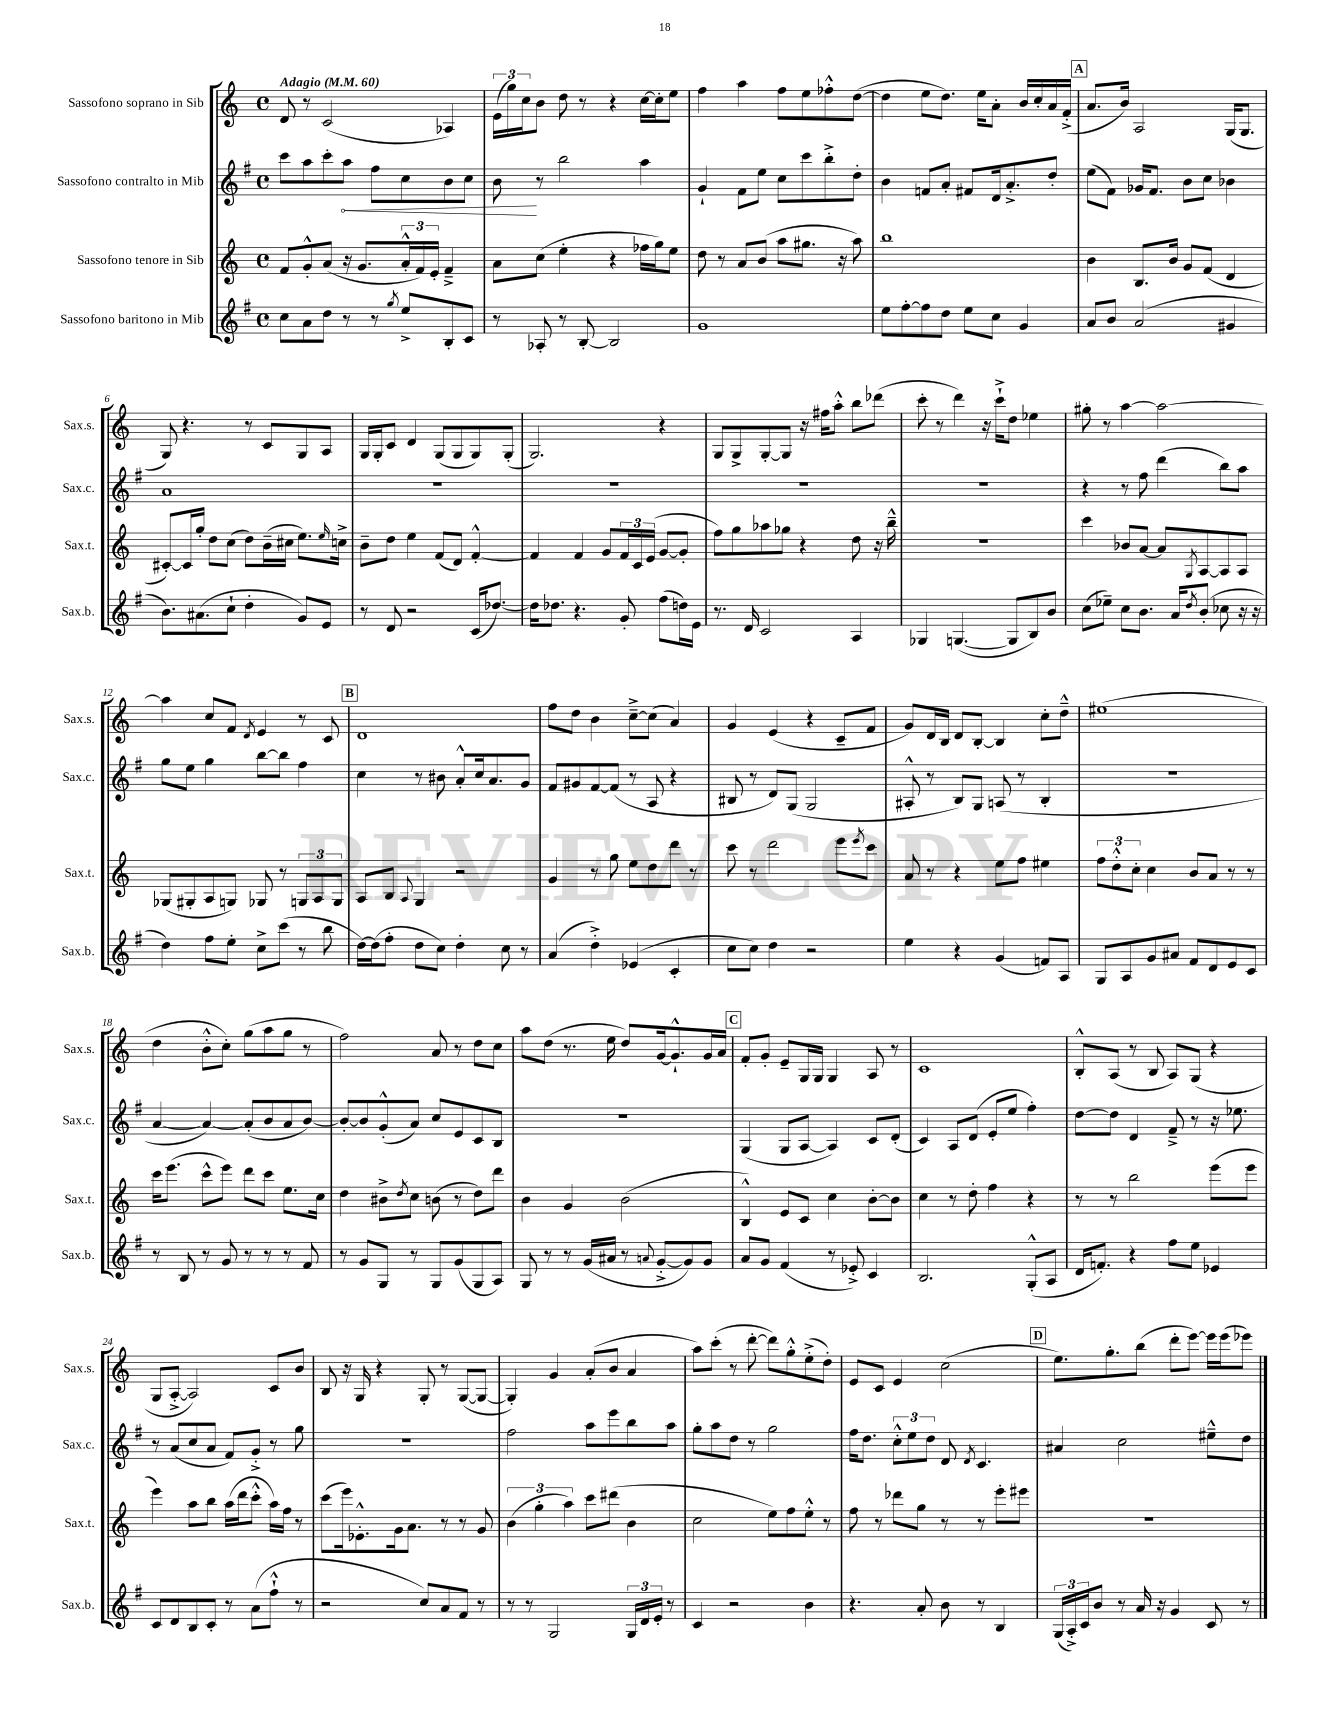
<<
\new StaffGroup <<
\new Staff = "s0" \with { instrumentName = "Sassofono soprano in Sib" shortInstrumentName = "Sax.s." } {
    \clef treble \key c \major \defaultTimeSignature \time 4/4 \tempo "Adagio" 4 = 60
    d'8 r8 c'2( aes4) |
    \tuplet 3/2 { e'16( g''16) c''16 } b'8 d''8 r8 r4 c''16~ c''16-. e''8 |
    f''4 a''4 f''8 e''8 fes''8-.-^ d''8~( |
    d''4 e''8 d''8.) e''16 a'8-. b'16 c''16-. a'16 f'16-.->( |
    \mark \markup { \box "A" } a'8. b'16) a2 g16( g8. |
    g8) r4. r8 c'8 g8 a8 |
    g16 g16-. c'8 d'4 g8( g8 g8) g8-.( |
    g2.) r4 |
    g8 g8-> g8~-. g8 r16 fis''16 a''8-.-^ b''8 des'''8( |
    c'''8-. r8 d'''4) r16 c'''16-!-> d''8 ees''4 |
    gis''8-. r8 a''4~ a''2~ |
    a''4 c''8 f'8 \acciaccatura { d'8 } e'4 r8 c'8 |
    \mark \markup { \box "B" } d'1 |
    f''8 d''8 b'4 c''8~---> c''8( a'4) |
    g'4 e'4( r4 c'8-- f'8 |
    g'8) d'16 b16 d'8 b8~-. b4 c''8-. d''8---^ |
    eis''1( |
    d''4 b'8-.-^ c''8-.) g''8( a''8 g''8 r8 |
    f''2) a'8 r8 d''8 c''8 |
    a''8 d''8( r8. e''16 d''8) g'16~ g'8.-!-^ g'16 a'16 |
    \mark \markup { \box "C" } f'8-. g'8-. e'8-- g16 g16 g4 a8 r8 |
    c'1 |
    b8-.-^ a8( r8 b8 a8) g8( r4 |
    g8 a8~-.-> a2) c'8 b'8 |
    b8 r16 g16 r4 g8-. r8 g8~( g8~ |
    g4-.) g'4 a'8-.( b'8 a'4 |
    a''8) c'''8-.( r8 d'''8~-. d'''8) g''8-.-^ e''8-.->( d''8-.) |
    e'8 c'8 e'4 c''2( |
    \mark \markup { \box "D" } e''8.) g''8.-. b''8( d'''8-. e'''8~) e'''16 e'''16( ees'''8) \bar "|." |
}
\new Staff = "s1" \with { instrumentName = "Sassofono contralto in Mib" shortInstrumentName = "Sax.c." } {
    \clef treble \key g \major \defaultTimeSignature \time 4/4
    c'''8 a''8 c'''8-. \once \override Hairpin.circled-tip = ##t a''8\< fis''8 c''8 b'8 c''8 |
    b'8\! r8 b''2 a''4 |
    g'4-! fis'8 e''8 c''8 c'''8 b''8-.-> d''8-. |
    b'4 f'8 a'8-. fis'8 d'16 a'8.-.-> d''8-. |
    \mark \markup { \box "A" } e''8( fis'8) ges'16 fis'8. b'8 c''8 bes'4 |
    a'1 |
    R1 |
    R1 |
    R1 |
    R1 |
    r4 r8 fis''8 d'''4( b''8) a''8 |
    g''8 e''8 g''4 b''8~ b''8 fis''4 |
    \mark \markup { \box "B" } c''4 r8 bis'8 a'8-.-^ c''16 a'8. g'8 |
    fis'8 gis'8 fis'8~ fis'8( r8 a8 r4 |
    bis8 r8 d'8) g8( g2 |
    ais8-.-^ r8 b8) g8 a8( r8 b4-. |
    R1 |
    a'4~ a'4~) a'8-.( b'8 a'8 b'8~) |
    b'8~-. b'8 g'8-.-^( a'8) c''8 e'8 c'8 b8 |
    R1 |
    \mark \markup { \box "C" } g4( g8 a8~ a4) c'8 d'8-.( |
    c'4) a8 d'8( e'8-. e''8 fis''4-.) |
    d''8~ d''8 d'4 fis'8---> r8 r16 ees''8. |
    r8 a'8( c''8 a'8 fis'8) g'8-.-> r8 g''8 |
    R1 |
    fis''2 a''8 e'''8 b''8 a''8 |
    g''8-. a''8 d''8 r8 g''2 |
    fis''16 d''8. \tuplet 3/2 { c''8-.-^ e''8 d''8 } d'8 \acciaccatura { d'8 } c'4. |
    \mark \markup { \box "D" } ais'4 c''2 eis''8---^ d''8 \bar "|." |
}
\new Staff = "s2" \with { instrumentName = "Sassofono tenore in Sib" shortInstrumentName = "Sax.t." } {
    \clef treble \key c \major \defaultTimeSignature \time 4/4
    f'8 g'8-.-^ a'8( r16 g'8. \tuplet 3/2 { a'16-.-^ f'16) e'16-. } f'4---> |
    a'8 c''8( e''4-. r4 fes''16 g''16) e''8 |
    d''8 r8 a'8 b'8( a''8 gis''8. r16 a''8) |
    b''1 |
    \mark \markup { \box "A" } b'4 b8. b'16 g'8 f'8( d'4 |
    cis'8~-.) cis'16 g''16-. d''8 c''8( d''8) b'16--( cis''16 e''8.) \grace { e''16 } c''16-> |
    b'8-- d''8 e''4 f'8( d'8) f'4~-.-^ |
    f'4 f'4 g'8 \tuplet 3/2 { f'16 c'16 e'16( } g'8~ g'8-. |
    f''8) g''8 aes''8 ges''8 r4 d''8 r16 b''16---^ |
    r1 |
    c'''4 bes'8 a'8~ a'8 \acciaccatura { g8 } a8~ a8 a8 |
    ges8( gis8-. a8 g8) ges8 r8 \tuplet 3/2 { g8 a8 g8 } |
    \mark \markup { \box "B" } a8 b8 \appoggiatura { a8 } g4 r2 |
    g'4 r8 g''8 e''8 d''8 d'''8 r8 |
    c'''8 r8 d'''2 e'''8 \acciaccatura { e'''8 } c'''8 |
    a'8 r8 r4 e''8 f''8 eis''4 |
    \tuplet 3/2 { f''8 d''8-.-^ c''8-. } c''4 b'8 a'8 r8 r8 |
    c'''16 e'''8.( c'''8-^ e'''8) d'''8 c'''8 e''8. c''16 |
    d''4 bis'8-> \acciaccatura { d''8 } c''8 b'8( r8 d''8) d'''8 |
    b'4 g'4 b'2( |
    \mark \markup { \box "C" } b4-^) e'8 c'8 c''4 b'8~-. b'8 |
    c''4 r8 d''8-. f''4 r4 |
    r8 r8 b''2 e'''8( e'''8 |
    e'''4) a''8 b''8 a''16( d'''16 c'''8-.-^ a''16) f''16 r8 |
    c'''8( e'''16) ees'8.-.-^ g'16 a'8. r8 r8 g'8 |
    \tuplet 3/2 { b'4( g''4-. a''4) } c'''8 dis'''8( b'4 |
    c''2 e''8) f''8 e''8-.-^ r8 |
    f''8 r8 des'''8 g''8 r8 r8 e'''8-. eis'''8 |
    \mark \markup { \box "D" } R1 \bar "|." |
}
\new Staff = "s3" \with { instrumentName = "Sassofono baritono in Mib" shortInstrumentName = "Sax.b." } {
    \clef treble \key g \major \defaultTimeSignature \time 4/4
    c''8 a'8 d''8 r8 r8 \acciaccatura { g''8 } e''8-> b8-. c'8 |
    r8 aes8-. r8 b8~-. b2 |
    g'1 |
    e''8 fis''8~-. fis''8 d''8 e''8 c''8 g'4 |
    \mark \markup { \box "A" } a'8 b'8 a'2( gis'4 |
    b'8.) ais'8.( c''8-! d''4-. g'8) e'8 |
    r8 d'8 r2 c'16( des''8.~) |
    des''16 des''8. r4. g'8-. fis''8( d''16) e'16 |
    r8. d'16 c'2 a4 |
    ges4 g4.~( g8 b8) b'8 |
    c''8( ees''8--) c''8 b'8. a'16 \acciaccatura { d''8 } b'8-.( ces''8 r16 r16 |
    d''4) fis''8 e''8-. c''8-> c'''8( r8 b''8 |
    \mark \markup { \box "B" } d''16~) d''16( fis''8-. d''8 c''8) d''4-. c''8 r8 |
    a'4( d''4-.->) ees'4( c'4-. |
    c''8 c''8) d''4 r2 |
    e''4 r4 g'4( f'8) a8 |
    g8 a8 g'8 ais'8 fis'8 d'8 e'8 c'8 |
    r8 b8 r8 g'8 r8 r8 r8 fis'8 |
    r8 g'8 g8 r8 g8 g'8( g8 a8) |
    g8 r8 r8 g'16( ais'16 r8 \appoggiatura { a'8 } g'8~-.-> g'8) g'8 |
    \mark \markup { \box "C" } a'8 g'8 fis'4( r8 ees'8-.->) c'4 |
    b2. g8-.-^( a8 |
    d'16 f'8.-.) r4 fis''8 e''8 ees'4 |
    c'8 d'8 b8 c'8-. r8 a'8( fis''8-!-^ r8 |
    r2 c''8) a'8 fis'8 r8 |
    r8 r8 g2 \tuplet 3/2 { g16 d'16 e'16-. } r8 |
    c'4 r2 b'4 |
    r4. a'8-. b'8 r8 b4 |
    \mark \markup { \box "D" } \tuplet 3/2 { g16( a16-.->) c'16 } b'8 r8 a'16 r16 g'4 c'8 r8 \bar "|." |
}
>>
>>
